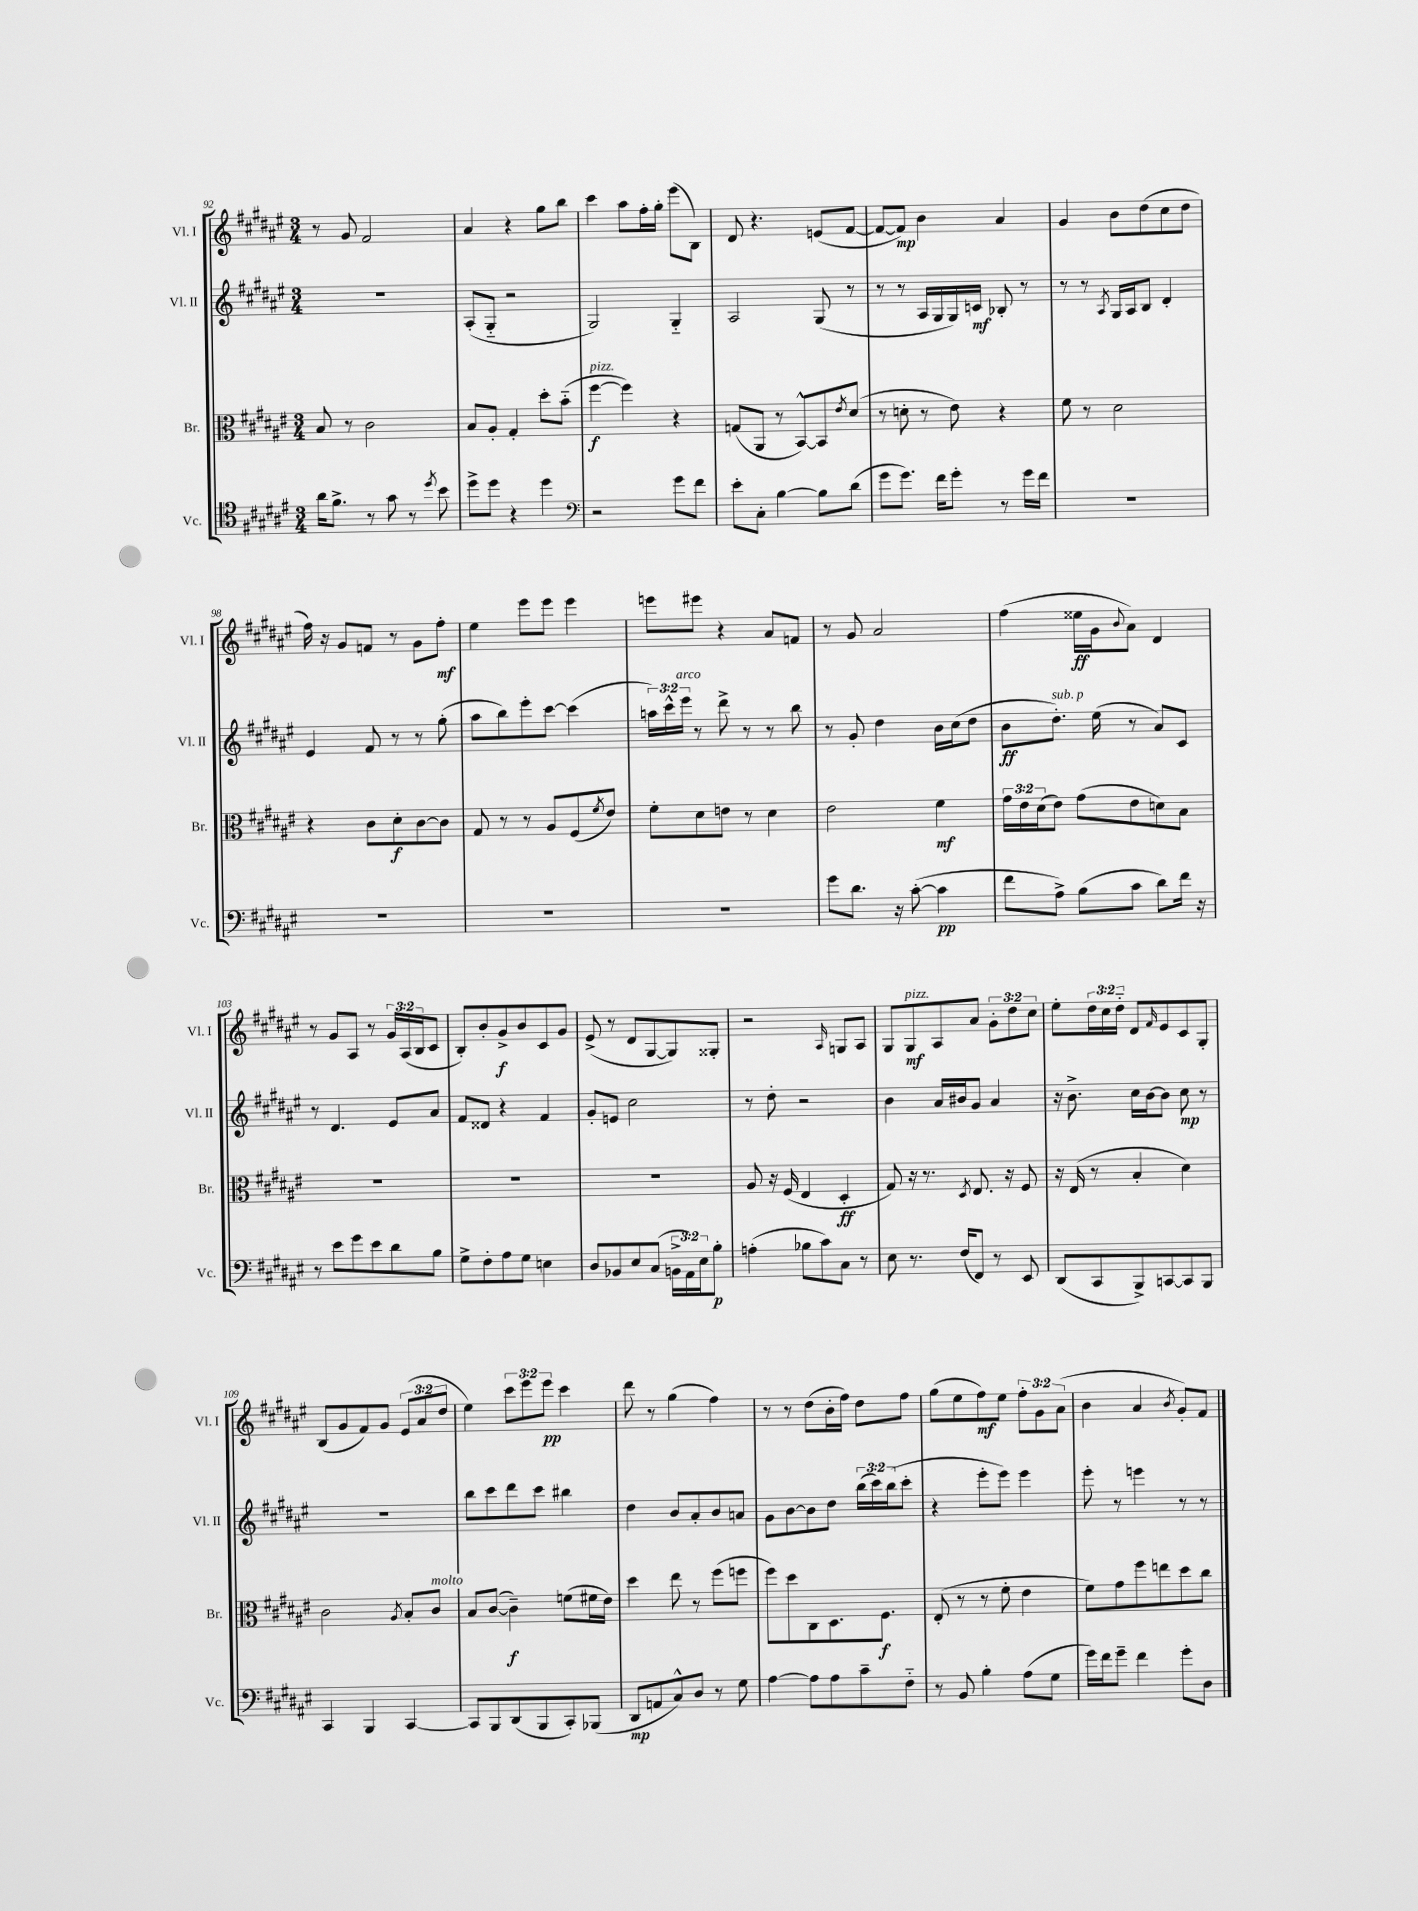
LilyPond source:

<<
\new StaffGroup <<
\new Staff = "s0" \with { instrumentName = "Vl. I" shortInstrumentName = "Vl. I" } {
    \clef treble \key fis \major \numericTimeSignature \time 3/4 \override Staff.TupletNumber.text = #tuplet-number::calc-fraction-text
    r8 gis'8 fis'2 |
    ais'4 r4 gis''8 b''8 |
    cis'''4 ais''8 fis''16-. gis''16-. eis'''8( b8) |
    dis'8 r4. e'8( fis'8~ |
    fis'8~ fis'8\mp) b'4 ais'4 |
    gis'4 b'8 dis''8( cis''8 dis''8 |
    fis''16) r16 gis'8 f'8 r8 gis'8 fis''8-.\mf |
    eis''4 eis'''8 eis'''8 eis'''4 |
    e'''8 eis'''8 r4 ais'8 f'8 |
    r8 gis'8 ais'2 |
    fis''4( eisis''16\ff gis'16 \appoggiatura { b'8 } ais'8) dis'4 |
    r8 gis'8 ais8 r8 \tuplet 3/2 { gis'16 ais16( b16 } cis'8 |
    b8-.) b'8-. gis'8->\f b'8 cis'8 gis'8 |
    eis'8->( r8 dis'8 gis8~ gis8) gisis8-. |
    r2 \grace { ais16 } g8 ais8 |
    gis8 gis8\mf^\markup { \italic "pizz." } ais8 ais'8 \tuplet 3/2 { gis'8-. dis''8 cis''8 } |
    eis''8-. \tuplet 3/2 { dis''16 cis''16 dis''16-_ } dis'8 \grace { fis'16 } eis'8 cis'8 gis8-. |
    b8( gis'8 fis'8) gis'8 \tuplet 3/2 { eis'8( ais'8 dis''8 } |
    eis''4) \tuplet 3/2 { cis'''8 eis'''8 eis'''8\pp } cis'''4 |
    dis'''8 r8 gis''4( fis''4) |
    r8 r8 dis''8( b'16-. fis''16) dis''8 fis''8 |
    gis''8( eis''8 fis''8\mf) eis''8 \tuplet 3/2 { fis''8-. gis'8 ais'8( } |
    b'4 ais'4 \acciaccatura { b'8 } gis'8-.) fis'8 \bar "|." |
}
\new Staff = "s1" \with { instrumentName = "Vl. II" shortInstrumentName = "Vl. II" } {
    \clef treble \key fis \major \numericTimeSignature \time 3/4 \override Staff.TupletNumber.text = #tuplet-number::calc-fraction-text
    R2. |
    ais8-.( gis8-_ r2 |
    gis2) gis4-_ |
    ais2 gis8( r8 |
    r8 r8 ais16 gis16 gis16) c'16\mf bes8-. r8 |
    r8 r8 \acciaccatura { ais8 } gis16 ais16 b8 dis'4-. |
    eis'4 fis'8 r8 r8 gis''8-.( |
    ais''8 b''8) eis'''8-. cis'''8~ cis'''4( |
    \tuplet 3/2 { a''16) cis'''16-^ eis'''16^\markup { \italic "arco" } } r8 dis'''8-> r8 r8 b''8 |
    r8 gis'8-. dis''4 b'16 cis''16( dis''8 |
    b'8\ff dis''8.-.^\markup { \italic "sub. p" }) eis''16( r8 ais'8) cis'8 |
    r8 dis'4. eis'8 ais'8 |
    fis'8 disis'8 r4 fis'4 |
    gis'8-. e'8 cis''2 |
    r8 dis''8-. r2 |
    b'4 ais'16 bis'16 gis'8 ais'4 |
    r16 b'8.-> cis''16 b'16~ b'8 cis''8\mp r8 |
    R2. |
    b''8 cis'''8 dis'''8 cis'''8 bis''4 |
    dis''4 b'8 ais'8-. b'8 a'8 |
    gis'8 b'8~ b'8 dis''8 \tuplet 3/2 { b''16( cis'''16) b''16( } cis'''8-. |
    r4 eis'''8-. eis'''8) eis'''4 |
    eis'''8-. r8 e'''4 r8 r8 \bar "|." |
}
\new Staff = "s2" \with { instrumentName = "Br." shortInstrumentName = "Br." } {
    \clef alto \key fis \major \numericTimeSignature \time 3/4 \override Staff.TupletNumber.text = #tuplet-number::calc-fraction-text
    b8 r8 cis'2 |
    b8 ais8-. gis4-. dis''8-. b'8-_( |
    fis''4~\f^\markup { \italic "pizz." } fis''4) r4 |
    g8( ais,8 r8 b,8~-^) b,8 \acciaccatura { eis'8 } dis'8( |
    r8 d'8-. r8 eis'8) r4 |
    fis'8 r8 dis'2 |
    r4 cis'8 dis'8-.\f cis'8~ cis'8 |
    gis8 r8 r8 ais8 fis8( \acciaccatura { fis'8 } eis'8) |
    fis'8-. dis'8 e'8 r8 dis'4 |
    eis'2 fis'4\mf |
    \tuplet 3/2 { gis'16 eis'16 dis'16( } eis'8) gis'8( eis'8 d'8) b8 |
    R2. |
    R2. |
    R2. |
    ais8 r16 fis16( eis4 dis4-.\ff |
    gis8) r16 r8. \acciaccatura { dis8 } eis8. r16 fis8 |
    r16 eis16( r8 b4-. dis'4) |
    cis'2 \acciaccatura { ais8 } b8-. cis'8^\markup { \italic "molto" } |
    b8 cis'8~( cis'4--\f) f'8( fis'16 eis'16) |
    dis''4 eis''8 r8 fis''8( f''8 |
    fis''8) dis''8 cis8 dis8. fis8.\f |
    eis8-.( r8 r8 fis'8-. eis'4 |
    fis'8) gis'8 fis''8 e''8 dis''8 cis''8 \bar "|." |
}
\new Staff = "s3" \with { instrumentName = "Vc." shortInstrumentName = "Vc." } {
    \clef tenor \key fis \major \numericTimeSignature \time 3/4 \override Staff.TupletNumber.text = #tuplet-number::calc-fraction-text
    ais'16 fis'8.-> r8 gis'8 r8 \acciaccatura { dis''8 } b'8 |
    dis''8-> dis''8 r4 dis''4 |
    \clef bass r2 gis'8 fis'8 |
    eis'8-. cis8-. b4~ b8 dis'8( |
    gis'8 gis'8.) fis'16 gis'8-. r8 gis'16 fis'16 |
    R2. |
    R2. |
    R2. |
    R2. |
    gis'8 dis'8. r16 cis'8~-.( cis'4\pp |
    fis'8 ais8->) b8( cis'8 dis'8) fis'16 r16 |
    r8 eis'8 gis'8 eis'8 dis'8 b8 |
    gis8-> fis8-. ais8 gis8 e4 |
    dis8 bes,8 eis8 cis8( \tuplet 3/2 { b,16-> ais,16) eis16 } b8-.\p |
    a4-.( bes8 cis'8) cis8 r8 |
    eis8 r8. fis16( fis,8) r8 eis,8 |
    dis,8( cis,8 b,,8->) c,8~ c,8 b,,8 |
    cis,4 b,,4 cis,4~ |
    cis,8 b,,8 dis,8( b,,8 cis,8-.) bes,,8( |
    dis,8\mp a,8 cis8-^) dis8 r8 gis8 |
    ais4~ ais8 ais8 cis'8-- fis8-_ |
    r8 b,8 b4-. ais8( gis8 |
    gis'16) fis'16 gis'8-- fis'4 gis'8-. dis8 \bar "|." |
}
>>
>>
\layout { \context { \Score currentBarNumber = #92 } }
